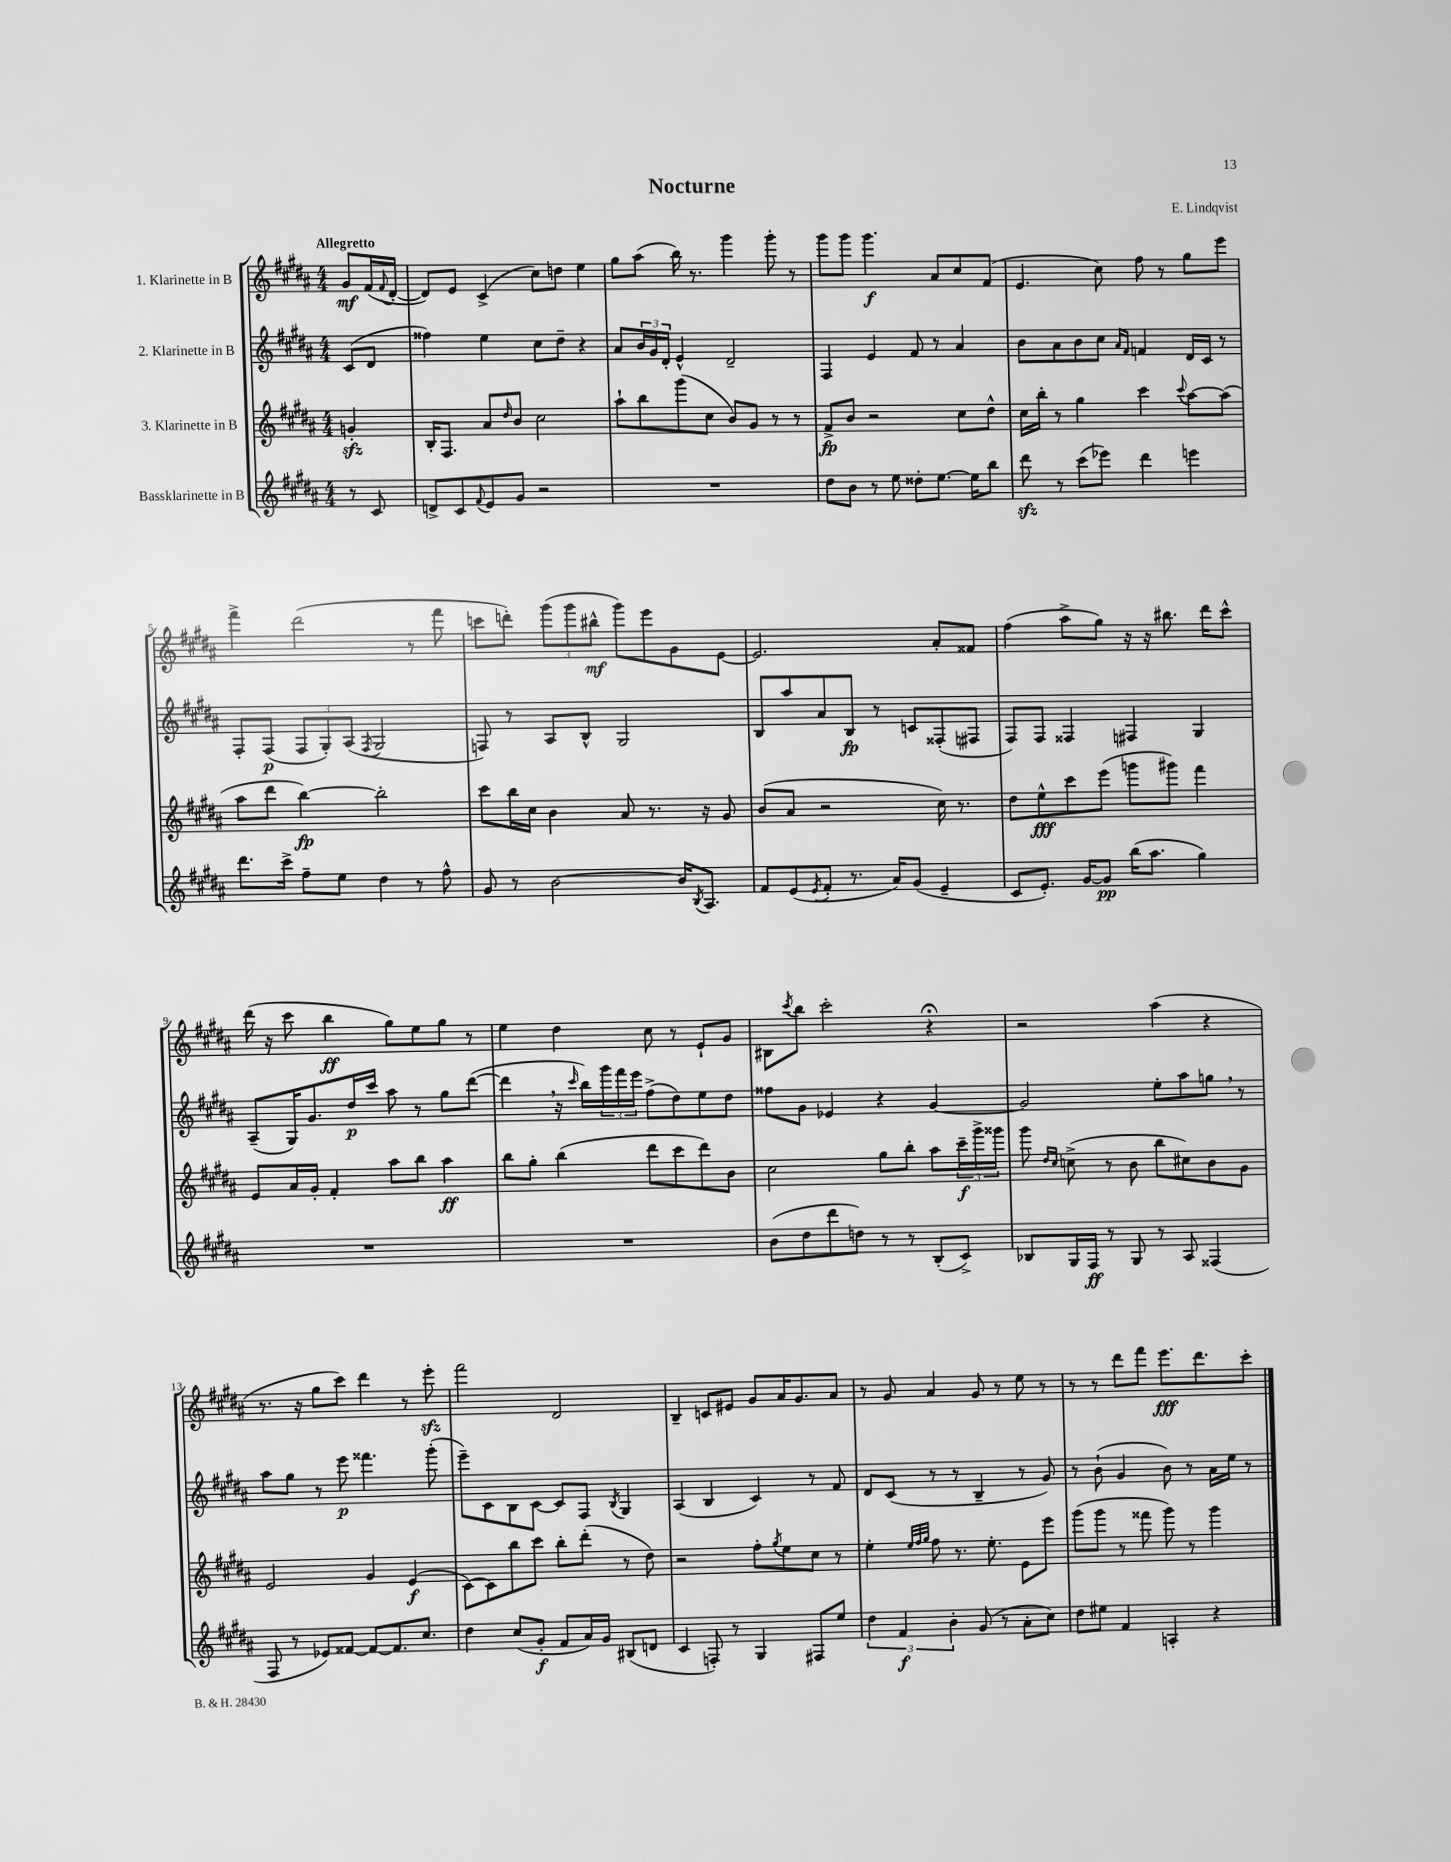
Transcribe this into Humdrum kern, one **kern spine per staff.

**kern	**dynam	**kern	**dynam	**kern	**dynam	**kern	**dynam
*part4	*part4	*part3	*part3	*part2	*part2	*part1	*part1
*staff4	*staff4	*staff3	*staff3	*staff2	*staff2	*staff1	*staff1
*I"Bassklarinette in B	*	*I"3. Klarinette in B	*	*I"2. Klarinette in B	*	*I"1. Klarinette in B	*
*clefG2	*	*clefG2	*	*clefG2	*	*clefG2	*
*k[f#c#g#d#a#]	*	*k[f#c#g#d#a#]	*	*k[f#c#g#d#a#]	*	*k[f#c#g#d#a#]	*
*M4/4	*	*M4/4	*	*M4/4	*	*M4/4	*
=	=	=	=	=	=	=	=
!	!	!	!	!	!	!LO:TX:a:B:t=Allegretto	!
8r	.	4gnzz'/	.	(8c#/L	.	8g#/L	mf
8c#/	.	.	.	8d#/J	.	(16f#/L	.
.	.	.	.	.	.	8qqf#/	.
.	.	.	.	.	.	[16d#'/JJ	.
=1	=1	=1	=1	=1	=1	=1	=1
8dn^/L	.	16B'/KL	.	4ff##X\)	.	8d#/L])	.
.	.	8.F#/J	.	.	.	.	.
8c#/	.	.	.	.	.	8e/J	.
8qqf#/	.	.	.	.	.	.	.
8e/	.	8a#/L	.	4ee\	.	(4c#^/	.
.	.	16qqdd#/	.	.	.	.	.
8g#/J	.	8b/J	.	.	.	.	.
2r	.	2cc#\	.	8cc#\L	.	8cc#\L)	.
.	.	.	.	8dd#~\J	.	8ddn\J	.
.	.	.	.	4r	.	4ee\	.
=2	=2	=2	=2	=2	=2	=2	=2
1r	.	8aa#`\L	.	8a#/L	.	8gg#\L	.
.	.	8bb\	.	24b/L	.	(8aa#\J	.
.	.	.	.	24g#/	.	.	.
.	.	.	.	24d#'/JJ	.	.	.
.	.	(8ggg#\	.	4e^^/	.	16bb\)	.
.	.	.	.	.	.	8.r	.
.	.	8cc#\J	.	.	.	.	.
.	.	8b/L)	.	2d#~/	.	4ggg#\	.
.	.	8g#/J	.	.	.	.	.
.	.	8r	.	.	.	8ggg#'\	.
.	.	8r	.	.	.	8r	.
=3	=3	=3	=3	=3	=3	=3	=3
8dd#\L	.	8f#^/L	fp	4F#/	.	8ggg#\L	.
8b\J	.	8b/J	.	.	.	8ggg#\J	.
8r	.	2r	.	4e/	.	4.ggg#\	f
8ee\	.	.	.	.	.	.	.
8dd##X'\L	.	.	.	8f#/	.	.	.
[8.ee\J	.	.	.	8r	.	8a#/L	.
.	.	8cc#\L	.	4a#/	.	8cc#/	.
16ee\KL]	.	.	.	.	.	.	.
8bb\J	.	8dd#^^\J	.	.	.	(8f#/J	.
=4	=4	=4	=4	=4	=4	=4	=4
8ddd#zz\	.	16cc#\LL	.	8b\L	.	4.e/	.
.	.	16bb'\JJ	.	.	.	.	.
8r	.	8r	.	8a#\	.	.	.
(8ccc#\L	.	4gg#\	.	8b\	.	.	.
8eee-X\J)	.	.	.	8cc#\J	.	8cc#\)	.
.	.	.	.	16qqa#/LL	.	.	.
.	.	.	.	16qqf#/JJ	.	.	.
4ddd#\	.	4ccc#\	.	4fn/	.	8ff#\	.
.	.	.	.	.	.	8r	.
.	.	8qqccc#/	.	.	.	.	.
4eeen\	.	[8aa#\L	.	16d#/LL	.	8gg#\L	.
.	.	.	.	16c#/JJ	.	.	.
.	.	(8aa#\J]	.	8r	.	8eee\J	.
!!LO:LB:g=z
=5	=5	=5	=5	=5	=5	=5	=5
8.ddd#\L	.	8aa#\L	.	8F#'/L	.	4fff#^\	.
.	.	8ddd#\J	.	(8F#/J	p	.	.
16ccc#^\Jk	.	.	.	.	.	.	.
8ff#~\L	.	[4bb\)	fp	12F#/L	.	(2ddd#\	.
.	.	.	.	12G#'/)	.	.	.
8ee\J	.	.	.	.	.	.	.
.	.	.	.	(12A#/J	.	.	.
.	.	.	.	8qF#/	.	.	.
4dd#\	.	2bb'\]	.	2G#/	.	.	.
8r	.	.	.	.	.	8r	.
8ff#^^\	.	.	.	.	.	8fff#\	.
=6	=6	=6	=6	=6	=6	=6	=6
8g#/	.	8ccc#\L	.	8Fn/)	.	8cccn\L	.
8r	.	16bb\L	.	8r	.	8dddn'\J)	.
.	.	16cc#\JJ	.	.	.	.	.
[2b\	.	4b\	.	8A#/L	.	(12ggg#\L	.
.	.	.	.	.	.	12ggg#\	.
.	.	.	.	8B^^/J	.	.	.
.	.	.	.	.	.	12bb#X^^\J	mf
.	.	8a#/	.	2G#/	.	8ggg#\L)	.
.	.	8.r	.	.	.	8eee\	.
16b/KL]	.	.	.	.	.	8g#\	.
8qB/	.	.	.	.	.	.	.
8.A#/J	.	16r	.	.	.	.	.
.	.	8g#/	.	.	.	[8e\J	.
=7	=7	=7	=7	=7	=7	=7	=7
8f#/L	.	(8b/L	.	8B/L	.	2.e/]	.
(8e/	.	8a#/J	.	8aa#/	.	.	.
8qe/	.	.	.	.	.	.	.
8f#'/J	.	2r	.	8a#/	.	.	.
8.r	.	.	.	8B/J	fp	.	.
.	.	.	.	8r	.	.	.
16a#/KL)	.	.	.	.	.	.	.
(8g#/J	.	.	.	8cn/L	.	.	.
4e~/	.	16cc#\)	.	(8F##X'/	.	8a#'/L	.
.	.	8.r	.	.	.	.	.
.	.	.	.	8F#X/J	.	8f##X/J	.
=8	=8	=8	=8	=8	=8	=8	=8
8c#/L	.	8dd#\L	.	8F#/L)	.	(4ff#\	.
8.e'/J)	.	8ee^^\	fff	8F#/J	.	.	.
.	.	8ccc#\	.	4F##X/	.	8aa#^\L	.
[16g#/KL	.	.	.	.	.	.	.
8g#/J]	pp	(8eee\J	.	.	.	8gg#\J)	.
(16bb\KL	.	8gggn\L	.	4F#X/	.	16r	.
8.aa#\J	.	.	.	.	.	16r	.
.	.	8ggg#X\J)	.	.	.	8.bb#X\	.
4gg#\)	.	4fff#\	.	4G#/	.	.	.
.	.	.	.	.	.	16ddd#\KL	.
.	.	.	.	.	.	8ccc#^^\J	.
!!LO:LB:g=z
=9	=9	=9	=9	=9	=9	=9	=9
1r	.	8e/L	.	(8A#~/L	.	(16ddd#\	.
.	.	.	.	.	.	16r	.
.	.	16a#/L	.	16G#/K)	.	8ccc#\	.
.	.	16g#'/JJ	.	8.g#/	.	.	.
.	.	4f#'/	.	.	.	4bb\	ff
.	.	.	.	16dd#/L	p	.	.
.	.	.	.	16ccc#/JJ	.	.	.
.	.	8aa#\L	.	8aa#\	.	8gg#\L)	.
.	.	8bb\J	.	8r	.	8ee\	.
.	.	4aa#\	ff	8gg#\L	.	8gg#\J	.
.	.	.	.	([8ddd#\J	.	8r	.
=10	=10	=10	=10	=10	=10	=10	=10
1r	.	8bb\L	.	4ddd#,\]	.	4ee\	.
.	.	8gg#'\J	.	.	.	.	.
.	.	(4bb\	.	16r	.	4dd#\	.
.	.	.	.	16qqccc#/	.	.	.
.	.	.	.	16bb\LL)	.	.	.
.	.	.	.	24ggg#\	.	.	.
.	.	.	.	24fff#\	.	.	.
.	.	.	.	24eee\JJ	.	.	.
.	.	8ddd#\L	.	(8ff#^\L	.	8cc#\	.
.	.	8ccc#\	.	8dd#\)	.	8r	.
.	.	8ddd#\)	.	8ee\	.	8e`/L	.
.	.	8b\J	.	8dd#\J	.	8g#/J	.
=11	=11	=11	=11	=11	=11	=11	=11
(8b\L	.	2cc#\	.	8ff##X\L	.	8B#X\L	.
.	.	.	.	.	.	8qccc#/	.
8dd#\	.	.	.	8g#\J	.	8bb\J	.
8ddd#\	.	.	.	4e-X/	.	2ccc#'\	.
8ddn\J)	.	.	.	.	.	.	.
8r	.	8gg#\L	.	4r	.	.	.
8r	.	8bb'\J	.	.	.	.	.
(8B'/L	.	8aa#\L	.	[4g#/	.	4r;<	.
8c#^/J)	.	24ccc#~\L	f	.	.	.	.
.	.	24ggg#^\	.	.	.	.	.
.	.	24ggg##X\JJ	.	.	.	.	.
=12	=12	=12	=12	=12	=12	=12	=12
8B-X/L	.	8ggg#\	.	2g#/]	.	2r	.
.	.	16qqdd#/LL	.	.	.	.	.
.	.	16qqcc#/JJ	.	.	.	.	.
16G#/L	.	(8ccn^\	.	.	.	.	.
16F#/JJ	ff	.	.	.	.	.	.
8r	.	8r	.	.	.	.	.
8G#/	.	8b\	.	.	.	.	.
8r	.	8bb\L	.	8ee'\L	.	(4aa#\	.
8A#/	.	8cc#X\)	.	8aa#\	.	.	.
(4F##X/	.	8b\	.	8ggn,\J	.	4r	.
.	.	8g#\J	.	8r	.	.	.
!!LO:LB:g=z
=13	=13	=13	=13	=13	=13	=13	=13
8F#/	.	2e/	.	8aa#\L	.	8.r	.
8r	.	.	.	8gg#\J	.	.	.
.	.	.	.	.	.	16r	.
8e-X/L)	.	.	.	8r	.	8gg#\L	.
[8f##X/J	.	.	.	8eee\	p	8ccc#\J)	.
8f##/L_	.	4g#/	.	4.fff##X\	.	4ddd#\	.
8.f##/]	.	.	.	.	.	.	.
.	.	(4e/	f	.	.	8r	.
8.cc#/J	.	.	.	.	.	.	.
.	.	.	.	(8ggg#'\	.	8eeezz'\	.
=14	=14	=14	=14	=14	=14	=14	=14
4dd#\	.	[8c#\L)	.	8eee~\L)	.	2fff#\	.
.	.	8c#\]	.	8c#\	.	.	.
(8cc#/L	.	8bb\	.	8B\	.	.	.
8g#'/J	f	8ccc#\J	.	[8c#\J	.	.	.
8f#/L	.	8bb'\L	.	8c#/L]	.	2d#/	.
16a#/L)	.	(8ddd#'\J	.	8F#/J	.	.	.
16g#/JJ	.	.	.	.	.	.	.
.	.	.	.	8qB/	.	.	.
(8B#X/L	.	8r	.	4G#/	.	.	.
8dn/J	.	8dd#\)	.	.	.	.	.
=15	=15	=15	=15	=15	=15	=15	=15
4c#/	.	2r	.	(4A#/	.	4B~/	.
8Fn'/)	.	.	.	4B/	.	8cn/L	.
8r	.	.	.	.	.	8e#X/J	.
4G#/	.	8ff#'\L	.	4c#/)	.	8g#/L	.
.	.	8qgg#/	.	.	.	.	.
.	.	8ee\	.	.	.	16a#/K	.
.	.	.	.	.	.	8.g#/	.
8F#X/L	.	8cc#\J	.	8r	.	.	.
8ee/J	.	8r	.	8f#/	.	8a#/J	.
=16	=16	=16	=16	=16	=16	=16	=16
6dd#\	.	4ee'\	.	8d#/L	.	8r	.
.	.	.	.	(8c#/J	.	8g#/	.
6f#/	f	.	.	.	.	.	.
.	.	32qqee/LLL	.	.	.	.	.
.	.	32qqff#/	.	.	.	.	.
.	.	32qqgg#/JJJ	.	.	.	.	.
.	.	8ff#\	.	8r	.	4a#/	.
6b'\	.	.	.	.	.	.	.
.	.	8.r	.	8r	.	.	.
(8g#/	.	.	.	4B~/	.	8g#/	.
.	.	8.ee'\	.	.	.	.	.
8r	.	.	.	.	.	8r	.
8a#'\L	.	8e\L	.	8r	.	8ee\	.
8cc#\J)	.	8eee\J	.	8g#/)	.	8r	.
=17	=17	=17	=17	=17	=17	=17	=17
8dd#\L	.	(8ggg#\L	.	8r	.	8r	.
8ee#X\J	.	8ggg#\J	.	(8b`\	.	8r	.
4f#/	.	8r	.	4g#/	.	8ddd#\L	.
.	.	8fff##X\	.	.	.	8fff#\J	.
4An'/	.	8ggg#\)	.	8b\)	.	8.eee\L	fff
.	.	8r	.	8r	.	.	.
.	.	.	.	.	.	8.ddd#\	.
4r	.	4ggg#\	.	16a#\LL	.	.	.
.	.	.	.	16ee\JJ	.	.	.
.	.	.	.	8r	.	8ccc#'\J	.
==	==	==	==	==	==	==	==
*-	*-	*-	*-	*-	*-	*-	*-
